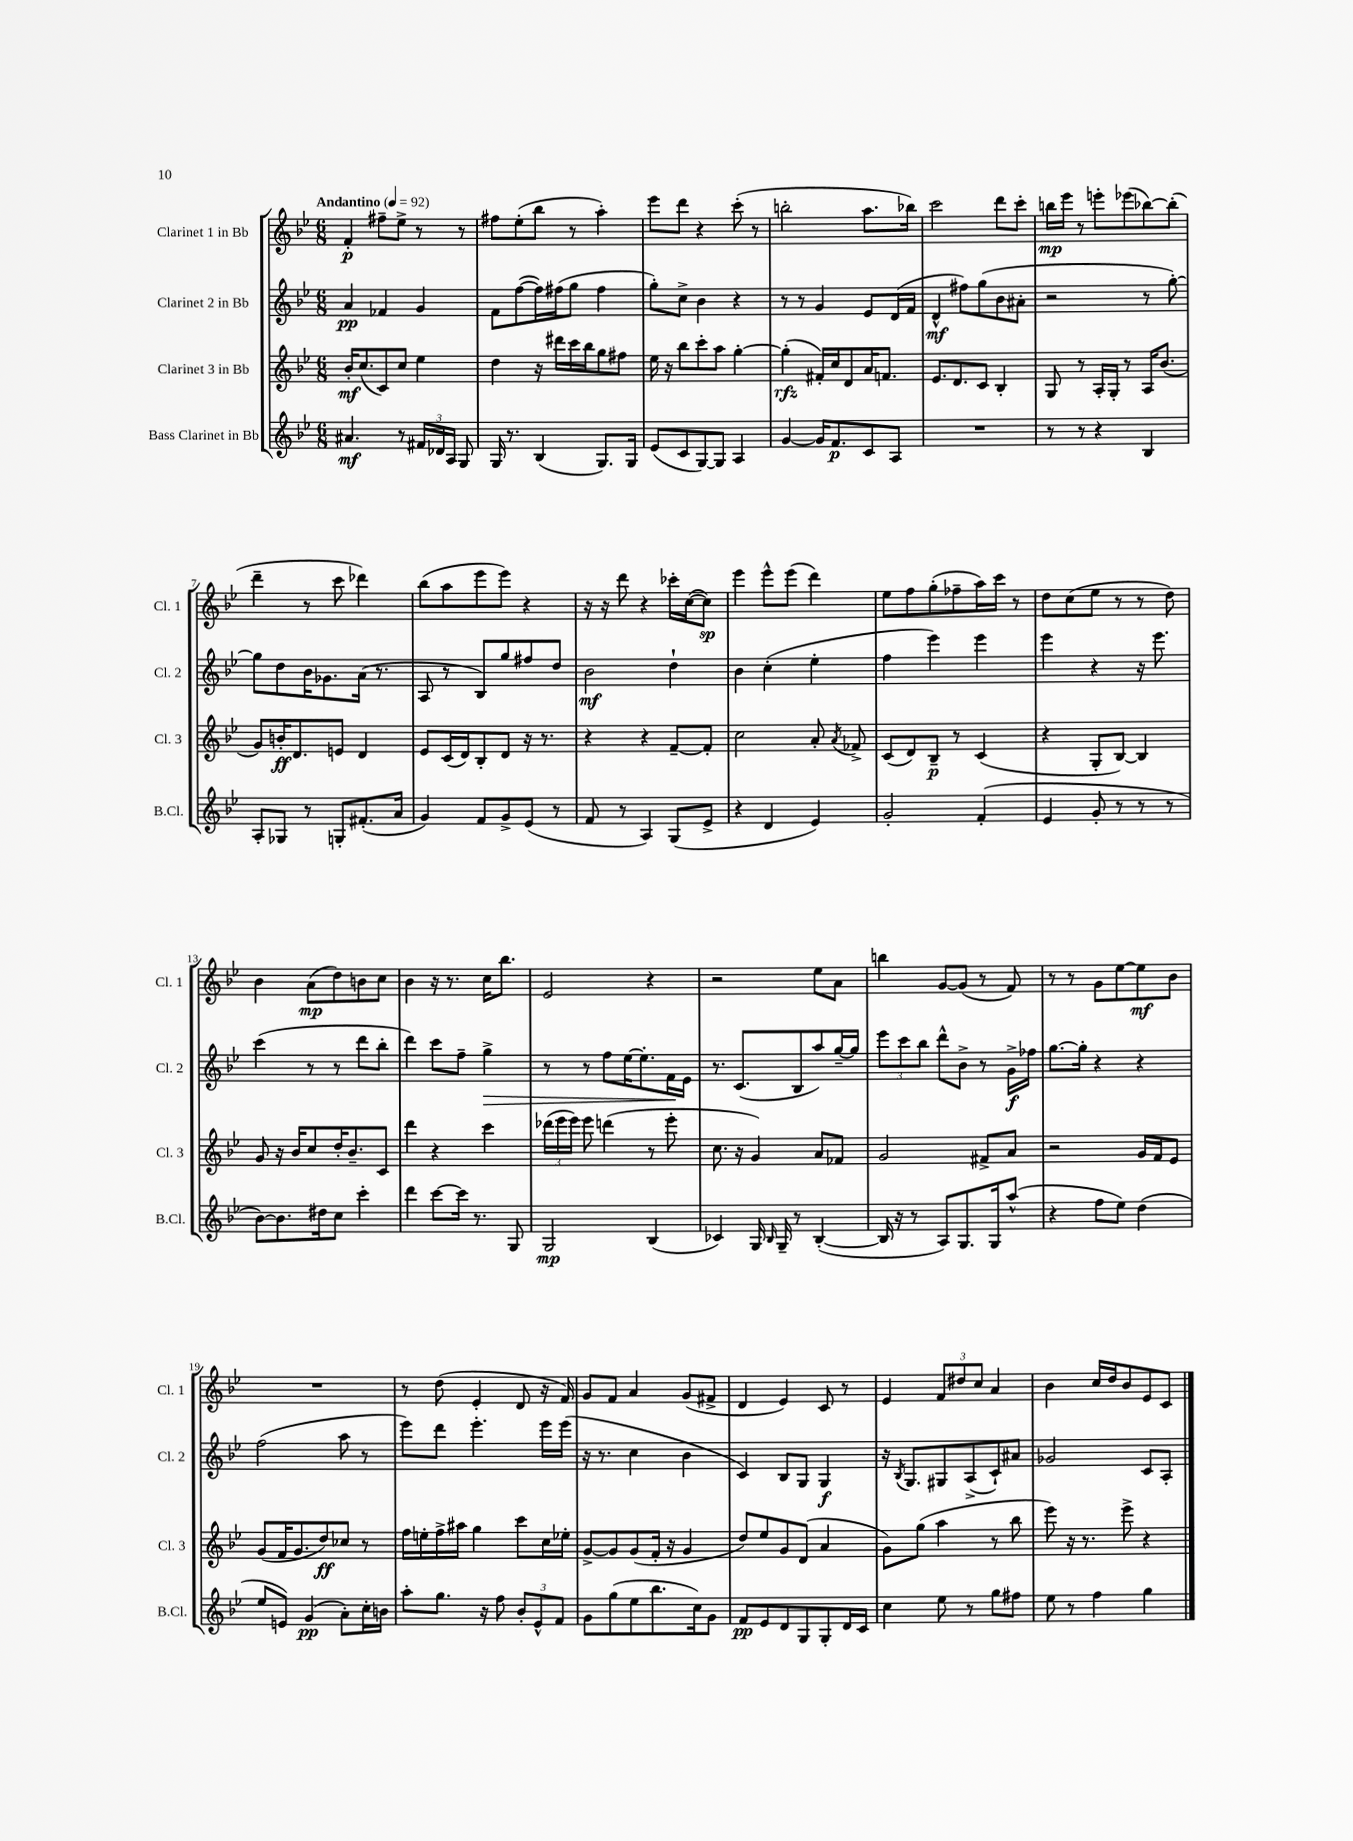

**kern	**dynam	**kern	**dynam	**kern	**dynam	**kern	**dynam
*part4	*part4	*part3	*part3	*part2	*part2	*part1	*part1
*staff4	*staff4	*staff3	*staff3	*staff2	*staff2	*staff1	*staff1
*I"Bass Clarinet in Bb	*	*I"Clarinet 3 in Bb	*	*I"Clarinet 2 in Bb	*	*I"Clarinet 1 in Bb	*
*I'B.Cl.	*	*I'Cl. 3	*	*I'Cl. 2	*	*I'Cl. 1	*
*clefG2	*	*clefG2	*	*clefG2	*	*clefG2	*
*k[b-e-]	*	*k[b-e-]	*	*k[b-e-]	*	*k[b-e-]	*
*M6/8	*	*M6/8	*	*M6/8	*	*M6/8	*
*MM92	*	*MM92	*	*MM92	*	*MM92	*
=1	=1	=1	=1	=1	=1	=1	=1
!	!	!	!	!	!	!LO:TX:a:B:t=Andantino	!
4.a#X/	mf	16b-'/KL	mf	4a/	pp	4f'/	p
.	.	(8.cc/	.	.	.	.	.
.	.	8c/)	.	4f-X/	.	8ff#X~\L	.
8r	.	8cc/J	.	.	.	8ee-^\J	.
24f#X/LL	.	4ee-\	.	4g/	.	8r	.
24d-X/	.	.	.	.	.	.	.
24A/JJ	.	.	.	.	.	.	.
8G/	.	.	.	.	.	8r	.
=2	=2	=2	=2	=2	=2	=2	=2
16G/	.	4dd\	.	8f\L	.	8ff#X\L	.
8.r	.	.	.	.	.	.	.
.	.	.	.	([8ff\	.	(8ee-'\	.
(4B-/	.	16r	.	16ff\L])	.	8bb-\J	.
.	.	16ddd#X\LL	.	(16ff#X\J	.	.	.
.	.	16ccc\	.	8gg\J	.	8r	.
.	.	16bb-\J	.	.	.	.	.
8.G/L)	.	8gg\	.	4ff#\	.	4aa'\)	.
.	.	8ff#X\J	.	.	.	.	.
16G/Jk	.	.	.	.	.	.	.
=3	=3	=3	=3	=3	=3	=3	=3
(8e-/L	.	16ee-\	.	8gg'\L)	.	8eee-\L	.
.	.	16r	.	.	.	.	.
8c/	.	8bb-\L	.	8cc^\J	.	8ddd\J	.
[8G/)	.	8ccc'\	.	4b-\	.	4r	.
8G/J]	.	8aa\J	.	.	.	.	.
4A/	.	[4gg'\	.	4r	.	(8ccc'\	.
.	.	.	.	.	.	8r	.
=4	=4	=4	=4	=4	=4	=4	=4
[4g/	.	(4gg'\]	rfz	8r	.	2bbn'\	.
.	.	.	.	8r	.	.	.
16g/KL]	.	16f#X'/LL)	.	4g/	.	.	.
8.f/	p	16cc/J	.	.	.	.	.
.	.	8d/	.	.	.	.	.
8c/	.	16a/K	.	8e-/L	.	8.aa\L	.
.	.	8.fn/J	.	.	.	.	.
8A/J	.	.	.	(16d/L	.	.	.
.	.	.	.	16f/JJ	.	16bb-X\Jk)	.
=5	=5	=5	=5	=5	=5	=5	=5
2.r	.	8.e-/L	.	4d^^/	mf	2ccc\	.
.	.	8.d/	.	.	.	.	.
.	.	.	.	8ff#X\L)	.	.	.
.	.	8c/J	.	(8gg\	.	.	.
.	.	4B-'/	.	8b-\	.	8ddd\L	.
.	.	.	.	8a#X'\J	.	8ccc'\J	.
=6	=6	=6	=6	=6	=6	=6	=6
8r	.	8G/	.	2r	.	16bbn\LL	mp
.	.	.	.	.	.	16eee-\JJ	.
8r	.	8r	.	.	.	8r	.
4r	.	16A'/LL	.	.	.	8eeen'\L	.
.	.	16G'/JJ	.	.	.	.	.
.	.	8r	.	.	.	(8eee-X\	.
4B-/	.	16A/KL	.	8r	.	[8bb-X\)	.
.	.	(8.b-/J	.	.	.	.	.
.	.	.	.	[8gg'\)	.	(8bb-'\J]	.
!!LO:LB:g=z
=7	=7	=7	=7	=7	=7	=7	=7
8A'/L	.	8g/L)	.	8gg\L]	.	4ddd~\	.
8G-X/J	.	16bn'/K	ff	8dd\	.	.	.
.	.	8.d/	.	.	.	.	.
8r	.	.	.	16b-\K	.	8r	.
.	.	.	.	8.g-X\	.	.	.
8Gn'/L	.	8en/J	.	.	.	8ccc\	.
(8.f#X'/	.	4d/	.	(16a\Jk	.	4ddd-X\)	.
.	.	.	.	8.r	.	.	.
16a/Jk	.	.	.	.	.	.	.
=8	=8	=8	=8	=8	=8	=8	=8
4g/)	.	8e-/L	.	8A/	.	(8bb-\L	.
.	.	(16c/L	.	8r	.	8aa\	.
.	.	16d/J)	.	.	.	.	.
8f/L	.	8B-'/	.	8B-/L)	.	8eee-\	.
8g^/	.	8d/J	.	8gg/	.	8eee-\J)	.
(8e-/J	.	16r	.	8ff#X/	.	4r	.
.	.	8.r	.	.	.	.	.
8r	.	.	.	8dd/J	.	.	.
=9	=9	=9	=9	=9	=9	=9	=9
8f/	.	4r	.	2b-\	mf	16r	.
.	.	.	.	.	.	16r	.
8r	.	.	.	.	.	8ddd\	.
4A/)	.	4r	.	.	.	4r	.
(8G/L	.	[8f~/L	.	4dd`\	.	16ccc-X'\LL	.
.	.	.	.	.	.	([16cc\J	.
8e-^/J	.	8f'/J]	.	.	.	8cc\J])	sp
=10	=10	=10	=10	=10	=10	=10	=10
4r	.	2cc\	.	4b-\	.	4eee-\	.
4d/	.	.	.	(4cc'\	.	8eee-^^\L	.
.	.	.	.	.	.	(8eee-\J	.
4e-/)	.	8a'/	.	4ee-'\	.	4ddd\)	.
.	.	8qa/	.	.	.	.	.
.	.	8f-X^/	.	.	.	.	.
=11	=11	=11	=11	=11	=11	=11	=11
2g'/	.	(8c/L	.	4ff\	.	8ee-\L	.
.	.	8d/)	.	.	.	8ff\	.
.	.	8B-~/J	p	4eee-\)	.	(8gg'\	.
.	.	8r	.	.	.	8ff-X~\	.
(4f'/	.	(4c/	.	4eee-\	.	16aa\L)	.
.	.	.	.	.	.	16ccc\JJ	.
.	.	.	.	.	.	8r	.
=12	=12	=12	=12	=12	=12	=12	=12
4e-/	.	4r	.	4eee-\	.	8dd\L	.
.	.	.	.	.	.	(8cc\	.
8g'/	.	8G'/L	.	4r	.	8ee-\J	.
8r	.	[8B-/J)	.	.	.	8r	.
8r	.	4B-/]	.	16r	.	8r	.
.	.	.	.	8.eee-\	.	.	.
8r	.	.	.	.	.	8dd\)	.
!!LO:LB:g=z
=13	=13	=13	=13	=13	=13	=13	=13
[8b-\L)	.	8g/	.	(4ccc\	.	4b-\	.
8.b-\]	.	16r	.	.	.	.	.
.	.	16b-/KL	.	.	.	.	.
.	.	8cc/	.	8r	.	(8a\L	mp
16dd#X\k	.	.	.	.	.	.	.
8cc\J	.	16dd'/K	.	8r	.	8dd\)	.
.	.	8.b-~/	.	.	.	.	.
4ccc'\	.	.	.	8ddd\L	.	8bn\	.
.	.	8c/J	.	8bb-'\J	.	8cc\J	.
=14	=14	=14	=14	=14	=14	=14	=14
4ddd\	.	4ddd\	.	4ddd\)	.	4b-\	.
[8ccc\L	.	4r	.	8ccc\L	.	16r	.
.	.	.	.	.	.	8.r	.
16ccc\Jk]	.	.	.	8ff~\J	.	.	.
8.r	.	.	.	.	.	.	.
!	!	!	!	!	!LO:HP:b	!	!
.	.	4ccc\	.	4gg^\	>	16cc\KL	.
.	.	.	.	.	.	8.bb-\J	.
8G/	.	.	.	.	.	.	.
=15	=15	=15	=15	=15	=15	=15	=15
2G/	mp	(24ddd-X\LL	.	8r	.	2e-/	.
.	.	24eee-\	.	.	.	.	.
.	.	24eee-\JJ)	.	.	.	.	.
.	.	8eee-\	.	8r	.	.	.
.	.	(4dddn\	.	8ff\L	.	.	.
.	.	.	.	[16ee-\K	.	.	.
.	.	.	.	8.ee-'\]	.	.	.
(4B-/	.	8r	.	.	.	4r	.
.	.	8eee-'\	.	16f\L	.	.	.
.	.	.	.	16e-\JJ	]	.	.
=16	=16	=16	=16	=16	=16	=16	=16
4c-X/)	.	8.cc\	.	8.r	.	2r	.
.	.	16r	.	(8.c/L	.	.	.
16G/	.	4g/)	.	.	.	.	.
16qqB-/	.	.	.	.	.	.	.
16G~/	.	.	.	.	.	.	.
8r	.	.	.	8B-/	.	.	.
([4B-'/	.	8a/L	.	8aa/)	.	8ee-\L	.
.	.	8f-X/J	.	[16gg~/L	.	8a\J	.
.	.	.	.	16gg/JJ]	.	.	.
=17	=17	=17	=17	=17	=17	=17	=17
16B-/]	.	2g/	.	12eee-\L	.	4bbn\	.
16r	.	.	.	.	.	.	.
.	.	.	.	12ccc\	.	.	.
8r	.	.	.	.	.	.	.
.	.	.	.	12bb-\J	.	.	.
8A/L)	.	.	.	8ddd^^\L	.	[8g/L	.
8.G/	.	.	.	8b-^\J	.	(8g/J]	.
.	.	8f#X^/L	.	8r	.	8r	.
16G/k	.	.	.	.	.	.	.
(8aa^^/J	.	8a/J	.	16g^\LL	f	8f/)	.
.	.	.	.	16ff-X\JJ	.	.	.
=18	=18	=18	=18	=18	=18	=18	=18
4r	.	2r	.	[8.gg\L	.	8r	.
.	.	.	.	.	.	8r	.
.	.	.	.	16gg'\Jk]	.	.	.
8ff\L	.	.	.	4r	.	8g\L	.
8ee-\J)	.	.	.	.	.	[8ee-\	.
(4dd\	.	16g/LL	.	4r	.	8ee-\]	mf
.	.	16f/J	.	.	.	.	.
.	.	8e-/J	.	.	.	8b-\J	.
!!LO:LB:g=z
=19	=19	=19	=19	=19	=19	=19	=19
8ee-/L	.	(8g/L	.	(2ff\	.	2.r	.
8en/J)	.	16f/K	.	.	.	.	.
.	.	8.g/	.	.	.	.	.
(4g/	pp	.	.	.	.	.	.
.	.	8dd/)	ff	.	.	.	.
8a'\L)	.	8cc-X/J	.	8aa\	.	.	.
16cc'\L	.	8r	.	8r	.	.	.
16bn\JJ	.	.	.	.	.	.	.
=20	=20	=20	=20	=20	=20	=20	=20
8aa'\L	.	16ff\LL	.	8eee-\L)	.	8r	.
.	.	16een'\	.	.	.	.	.
8.gg\J	.	16ff^\	.	8ddd\J	.	(8dd\	.
.	.	16aa#X\JJ	.	.	.	.	.
.	.	4gg\	.	4.eee-'\	.	4e-'/	.
16r	.	.	.	.	.	.	.
8ff\	.	.	.	.	.	.	.
12b-'/L	.	8ccc\L	.	.	.	8d/	.
12e-^^/	.	.	.	.	.	.	.
.	.	16cc\L	.	16eee-\LL	.	16r	.
12f/J	.	.	.	.	.	.	.
.	.	16ee-X'\JJ	.	(16eee-\JJ	.	16f/)	.
=21	=21	=21	=21	=21	=21	=21	=21
8g\L	.	[8g^/L	.	16r	.	8g/L	.
.	.	.	.	8.r	.	.	.
(8gg\	.	8g/]	.	.	.	8f/J	.
8ee-\	.	(8g/	.	4cc\	.	4a/	.
8.bb-\	.	16f'/Jk	.	.	.	.	.
.	.	16r	.	.	.	.	.
.	.	4g/	.	4b-\	.	(8g/L	.
16cc\k)	.	.	.	.	.	.	.
8g\J	.	.	.	.	.	8f#X^/J	.
=22	=22	=22	=22	=22	=22	=22	=22
8f/L	pp	8dd/L)	.	4c/)	.	4d/	.
8e-/	.	8ee-/	.	.	.	.	.
8d/	.	8g/	.	8B-/L	.	4e-/)	.
8G/	.	(8d/J	.	8G/J	.	.	.
8G'/	.	4a/	.	4G/	f	8c/	.
16d/L	.	.	.	.	.	8r	.
16c/JJ	.	.	.	.	.	.	.
=23	=23	=23	=23	=23	=23	=23	=23
4cc\	.	8g\L)	.	16r	.	4e-/	.
.	.	.	.	8qB-/	.	.	.
.	.	.	.	8.G/L	.	.	.
.	.	(8gg\J	.	.	.	.	.
8ee-\	.	4aa\	.	8G#X/	.	12f/L	.
.	.	.	.	.	.	12dd#X/	.
8r	.	.	.	(8A^/	.	.	.
.	.	.	.	.	.	12cc/J	.
8gg\L	.	8r	.	8c`/)	.	4a/	.
8ff#X\J	.	8bb-\	.	8a#X/J	.	.	.
=24	=24	=24	=24	=24	=24	=24	=24
8ee-\	.	8eee-\)	.	2g-X/	.	4b-\	.
8r	.	16r	.	.	.	.	.
.	.	8.r	.	.	.	.	.
4ff\	.	.	.	.	.	16cc/LL	.
.	.	.	.	.	.	16dd/J	.
.	.	8eee-^\	.	.	.	8b-/	.
4gg\	.	4r	.	8c/L	.	8e-/	.
.	.	.	.	8A'/J	.	8c/J	.
==	==	==	==	==	==	==	==
*-	*-	*-	*-	*-	*-	*-	*-
